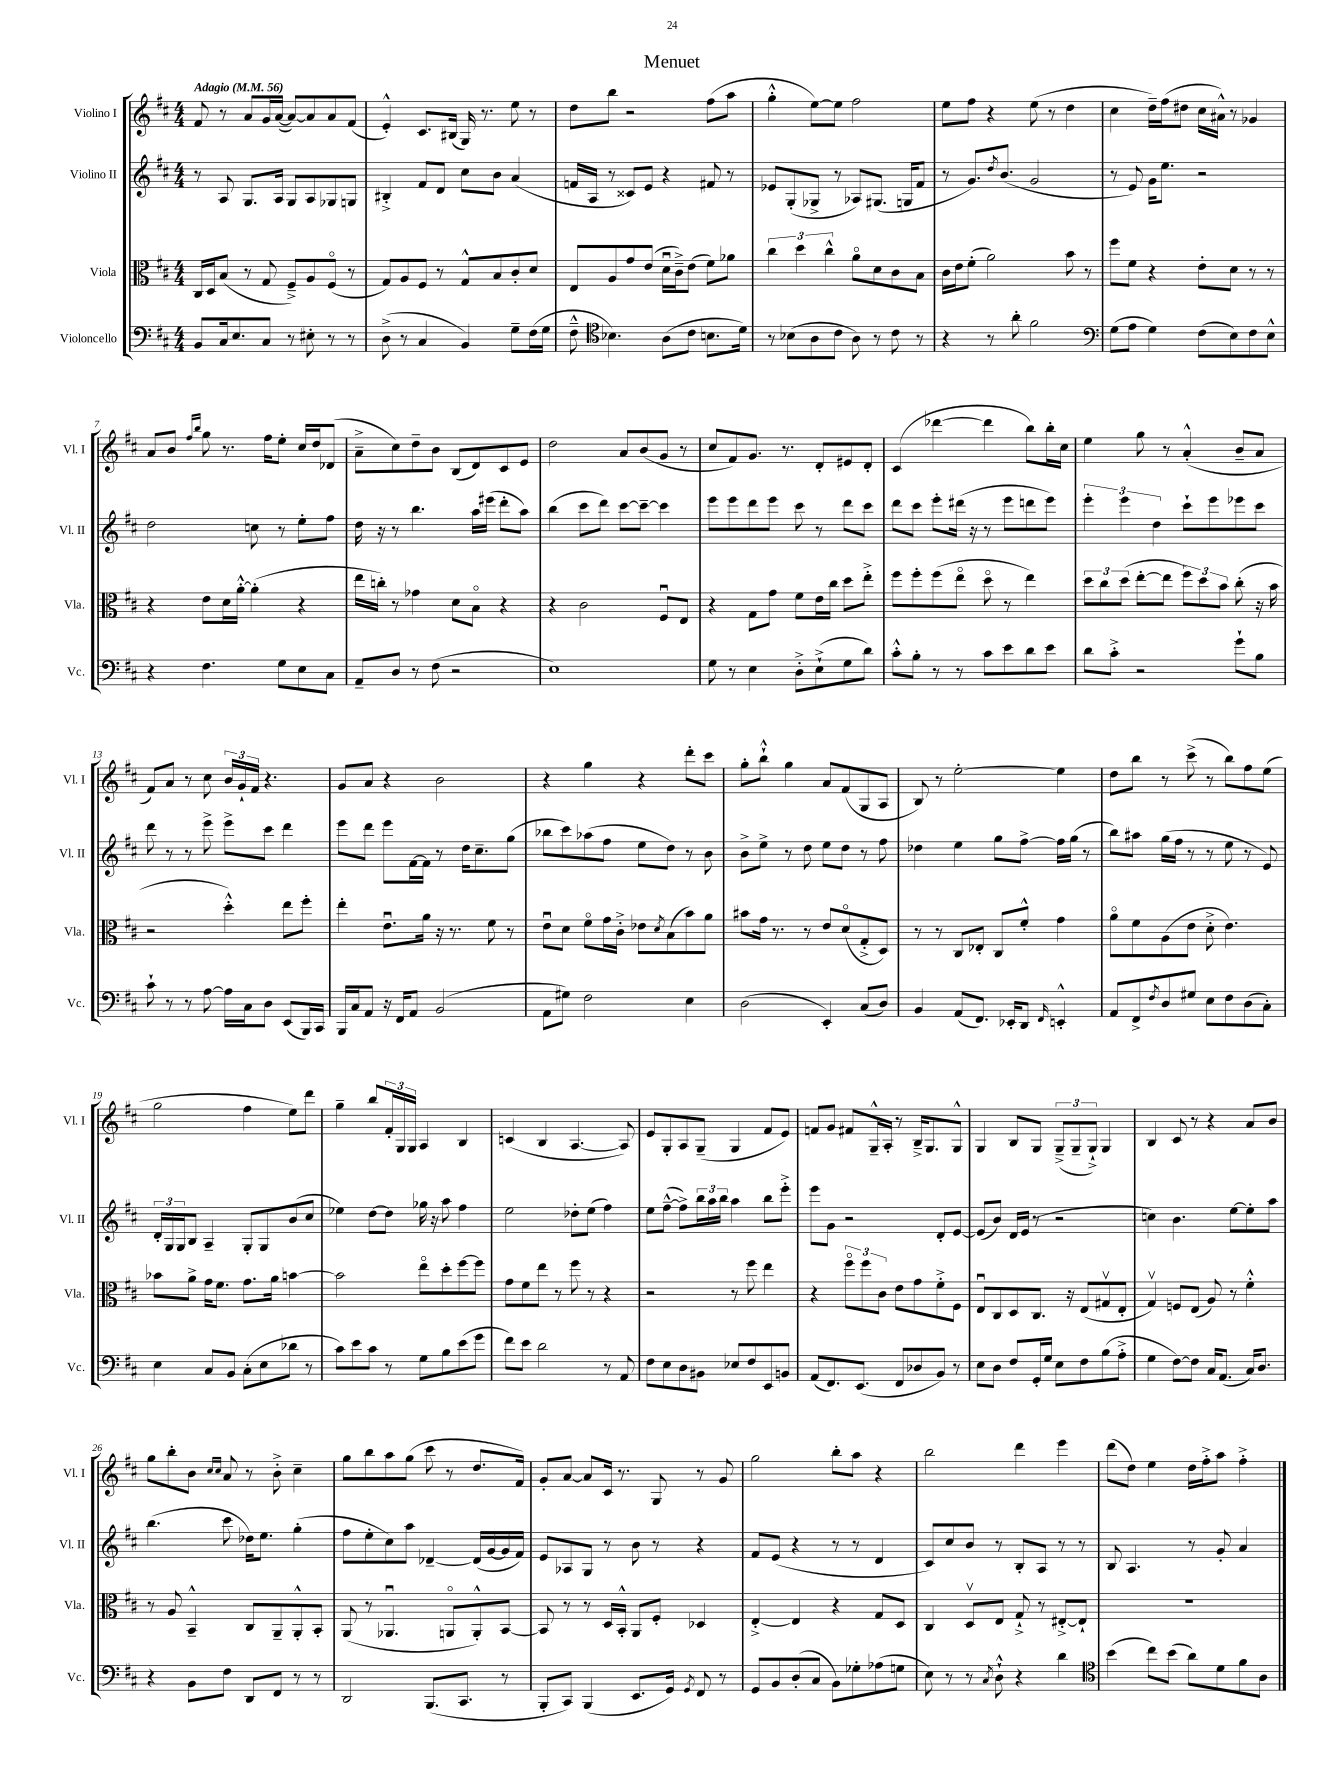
\header { title = "Menuet" }
<<
\new StaffGroup <<
\new Staff = "s0" \with { instrumentName = "Violino I" shortInstrumentName = "Vl. I" } {
    \clef treble \key d \major \numericTimeSignature \time 4/4 \tempo "Adagio" 4 = 56
    fis'8 r8 a'8 g'16 a'16~( a'8~) a'8 a'8 fis'8( |
    e'4-.-^) cis'8. bis16( g16) r8. e''8 r8 |
    d''8 b''8 r2 fis''8( a''8 |
    g''4-.-^ e''8~) e''8 fis''2 |
    e''8 fis''8 r4 e''8( r8 d''4 |
    cis''4 d''16--) fis''16( dis''8 cis''16 ais'16-^) r8 ges'4 |
    a'8 b'8 \grace { fis''16 b''16 } g''8 r8. fis''16 e''8-. cis''16 d''16 des'8( |
    a'8---> cis''8) d''8-- b'8 b8( d'8) cis'8 e'8 |
    d''2 a'8 b'8( g'8 r8 |
    cis''8 fis'8) g'8. r8. d'8-. eis'8 d'8-. |
    cis'4( des'''4~ des'''4 b''8) b''16-. cis''16 |
    e''4 g''8 r8 a'4-.-^( b'8-- a'8 |
    fis'8) a'8 r8 cis''8 \tuplet 3/2 { b'16 g'16-! fis'16 } r4. |
    g'8 a'8 r4 b'2 |
    r4 g''4 r4 d'''8-. cis'''8 |
    g''8-. b''8-!-^ g''4 a'8 fis'8( g8 a8 |
    b8) r8 e''2~-. e''4 |
    d''8 b''8 r8 cis'''8->( r8 b''8) fis''8 e''8( |
    g''2 fis''4 e''8) d'''8 |
    g''4-- b''8 \tuplet 3/2 { fis'16-. g16 g16 } a4 b4 |
    c'4( b4 a4.~ a8) |
    e'8 g8-. a8 g8--( g4 fis'8 e'8) |
    f'8 g'8 fis'8 g16---^ a16-. r8 b16---> g8. g8-^ |
    g4 b8 g8 \tuplet 3/2 { g8--->( g8-- g8-!->) } g4 |
    b4 cis'8 r8 r4 a'8 b'8 |
    g''8 b''8-. b'8 \grace { cis''16 cis''16 } a'8 r8 b'8-.-> cis''4-- |
    g''8 b''8 a''8 g''8( cis'''8 r8 d''8. fis'16) |
    g'8-. a'8~ a'8 cis'16 r8. g8 r8 g'8 |
    g''2 b''8-. a''8 r4 |
    b''2 d'''4 e'''4 |
    d'''8( d''8) e''4 d''16 fis''16-.-> a''8 fis''4-.-> \bar "|." |
}
\new Staff = "s1" \with { instrumentName = "Violino II" shortInstrumentName = "Vl. II" } {
    \clef treble \key d \major \numericTimeSignature \time 4/4
    r8 a8 g8. a16 g8 a8 ges8 g8 |
    bis4-.-> fis'8 d'8 cis''8 b'8 a'4( |
    f'16 a16 r8 cisis'8) e'8 r4 fis'8 r8 |
    ees'8 g8-.( ges8-> r8 aes8) gis8.( g16 fis'8 |
    r8 g'8.) \acciaccatura { d''8 } b'8.( g'2 |
    r8 e'8) g'16 e''8. r2 |
    d''2 c''8 r8 e''8-. fis''8 |
    d''16 r16 r8 b''4. a''16 eis'''16( d'''8-. a''8) |
    b''4( cis'''8 d'''8) cis'''8~ cis'''8~-- cis'''4 |
    e'''8 e'''8 d'''8 e'''8 cis'''8 r8 d'''8 cis'''8 |
    d'''8 cis'''8 e'''8-. dis'''16( r16 r8 e'''8 d'''8 e'''8) |
    \tuplet 3/2 { e'''4-. e'''4 d''4 } cis'''8-! e'''8 ees'''8 cis'''8 |
    d'''8 r8 r8 e'''8-> e'''8-> cis'''8 d'''4 |
    e'''8 d'''8 e'''8 fis'16~ fis'16 r8 d''16 cis''8.-- g''8( |
    bes''8 cis'''8) aes''8( fis''8 e''8 d''8) r8 b'8 |
    b'8-> e''8-> r8 d''8 e''8 d''8 r8 fis''8 |
    des''4 e''4 g''8 fis''8~-> fis''16 g''16( r8 |
    b''8) ais''8 g''16( fis''16 r8 r8 e''8 r8 e'8) |
    \tuplet 3/2 { d'16-. g16 g16 } b8 a4-- g8-. g8 b'8( cis''8 |
    ees''4) d''8~ d''8 ges''16 r16 a''8 fis''4 |
    e''2 des''8-. e''8( fis''4) |
    e''8 fis''8~---^( fis''8->) \tuplet 3/2 { b''16 a''16 b''16 } a''4 b''8 e'''8-.-> |
    e'''8 g'8 r2 d'8-. e'8~ |
    e'8( b'8) d'16 e'16( r8 r2 |
    c''4) b'4. e''8~ e''8-. a''8 |
    b''4.( cis'''8 des''16) e''8. g''4-.( |
    fis''8 e''8-. cis''8) a''8 des'4~-- des'16( g'16~ g'16 fis'16) |
    e'8 aes8 g8 r8 b'8 r8 r4 |
    fis'8 e'8( r4 r8 r8 d'4 |
    cis'8) cis''8 b'8 r8 b8-. a8 r8 r8 |
    b8 a4. r8 g'8-. a'4 \bar "|." |
}
\new Staff = "s2" \with { instrumentName = "Viola" shortInstrumentName = "Vla." } {
    \clef alto \key d \major \numericTimeSignature \time 4/4
    cis16 d16 b8( r8 g8 fis8--->) a8 fis8\flageolet( r8 |
    g8) a8 fis8 r8 g8-^ b8 cis'8-. d'8 |
    e8 a8 g'8 e'8( d'16\downbow cis'16--->) e'8( fis'8) aes'8 |
    \tuplet 3/2 { cis''4 d''4 cis''4-^ } a'8\flageolet d'8 cis'8 b8 |
    cis'16 e'16 fis'8-.( a'2) b'8 r8 |
    fis''8 fis'8 r4 e'8-. d'8 r8 r8 |
    r4 e'8 d'16 a'16~-.-^ a'4-.( r4 |
    e''16 c''16-.) r8 ges'4 d'8 b8\flageolet r4 |
    r4 cis'2 fis8\downbow e8 |
    r4 g8 g'8 fis'8 e'16 cis''16 d''8 e''8-.-> |
    fis''8 fis''8-. fis''8( e''8\flageolet d''8\flageolet r8 e''4) |
    \tuplet 3/2 { d''8 cis''8 d''8( } e''8~-. e''8 \tuplet 3/2 { fis''8) d''8 b'8 } cis''8-.( r16 b'16 |
    r2 d''4-.-^) e''8 fis''8-. |
    e''4-. e'8.\downbow a'16 r16 r8. fis'8 r8 |
    e'8\downbow d'8 fis'8\flageolet g'16 cis'16-.-> ees'8 \acciaccatura { d'8 } b8( b'8) a'8 |
    bis'8 g'16 r8. r8 e'8 d'8\flageolet( g8-.-> d8) |
    r8 r8 cis8 ees8-. cis8 fis'8-.-^ g'4 |
    a'8\flageolet fis'8 a8( e'8 d'8-.-> e'4.) |
    bes'8 a'8-> g'16 fis'8. g'8. a'16 b'4~ |
    b'2 e''8\flageolet d''8-. fis''8~ fis''8 |
    g'8 fis'8 e''8 r8 fis''8 r8 r4 |
    r2 r8 fis''8 e''4 |
    r4 \tuplet 3/2 { fis''8\flageolet fis''8 cis'8 } e'8 g'8 fis'8-.-> fis8 |
    e8\downbow cis8 d8 cis8. r16 e8( gis8\upbow e8-. |
    g4\upbow) f8 e8( a8) r8 fis'4-.-^ |
    r8 a8 b,4---^ cis8 a,8-- a,8-.-^ b,8-. |
    a,8( r8 aes,4.\downbow a,8\flageolet a,8-.-^) b,8~ |
    b,8 r8 r8 d16 b,16-.-^ a,8 fis8-. des4 |
    e4~-.-> e4 r4 g8 d8 |
    cis4 d8\upbow e8 g8-!-> r8 eis8~-.-> eis8-! |
    R1 \bar "|." |
}
\new Staff = "s3" \with { instrumentName = "Violoncello" shortInstrumentName = "Vc." } {
    \clef bass \key d \major \numericTimeSignature \time 4/4
    b,8 cis16 e8. cis8 r8 eis8-. r8 r8 |
    d8->( r8 cis4 b,4) g8-- fis16( g16 |
    fis8---^ \clef tenor bes4.) a8( cis'8 b8. d'16) |
    r8 bes8( a8 cis'8 a8) r8 cis'8 r8 |
    r4 r8 a'8-. fis'2 |
    \clef bass g8( a8 g4) fis8( e8) fis8 e8-^ |
    r4 fis4. g8 e8 cis8 |
    a,8-- d8 r8 fis8( r2 |
    e1) |
    g8 r8 e4 d8-.-> e8-!->( g8 d'8) |
    cis'8-.-^ b8-. r8 r8 cis'8 e'8 d'8 e'8 |
    d'8 cis'8-.-> r2 g'8-! b8 |
    cis'8-! r8 r8 a8~ a16 cis16 d8 e,8( b,,16) cis,16 |
    b,,16 cis16 a,8 r16 fis,16 a,8 b,2( |
    a,8 gis8) fis2 e4 |
    d2( e,4-.) cis8( d8) |
    b,4 a,8( fis,8.) ees,16-. d,8 \grace { fis,16 } e,4-.-^ |
    a,8 fis,8-> \acciaccatura { fis8 } d8 gis8 e8 fis8 d8( cis8-.) |
    e4 cis8 b,8 cis8-.( e8 des'8 r8 |
    cis'8) e'8 cis'8 r8 g8 b8 e'8( g'8 |
    fis'8) e'8 d'2 r8 a,8 |
    fis8 e8 d8 bis,8 ees8 fis8 e,8 b,8 |
    a,8( fis,8.) e,8.( fis,8 des8 b,8) r8 |
    e8 d8 fis8 g,16-. g16 e8 fis8 b8( a8-.-> |
    g4 fis8~) fis8 cis16 a,8.( cis16) d8. |
    r4 b,8 fis8 d,8 fis,8 r8 r8 |
    d,2 b,,8.( cis,8. r8 |
    b,,8-. cis,8) b,,4( e,8. g,16) \acciaccatura { g,8 } fis,8 r8 |
    g,8 b,8 d8-.( cis8 b,8) ges8-. aes8( g8 |
    e8) r8 r8 \acciaccatura { cis8 } d8-!-^ r4 d'4 |
    \clef tenor b'4( cis''8) b'8( a'8) d'8 fis'8 a8 \bar "|." |
}
>>
>>
